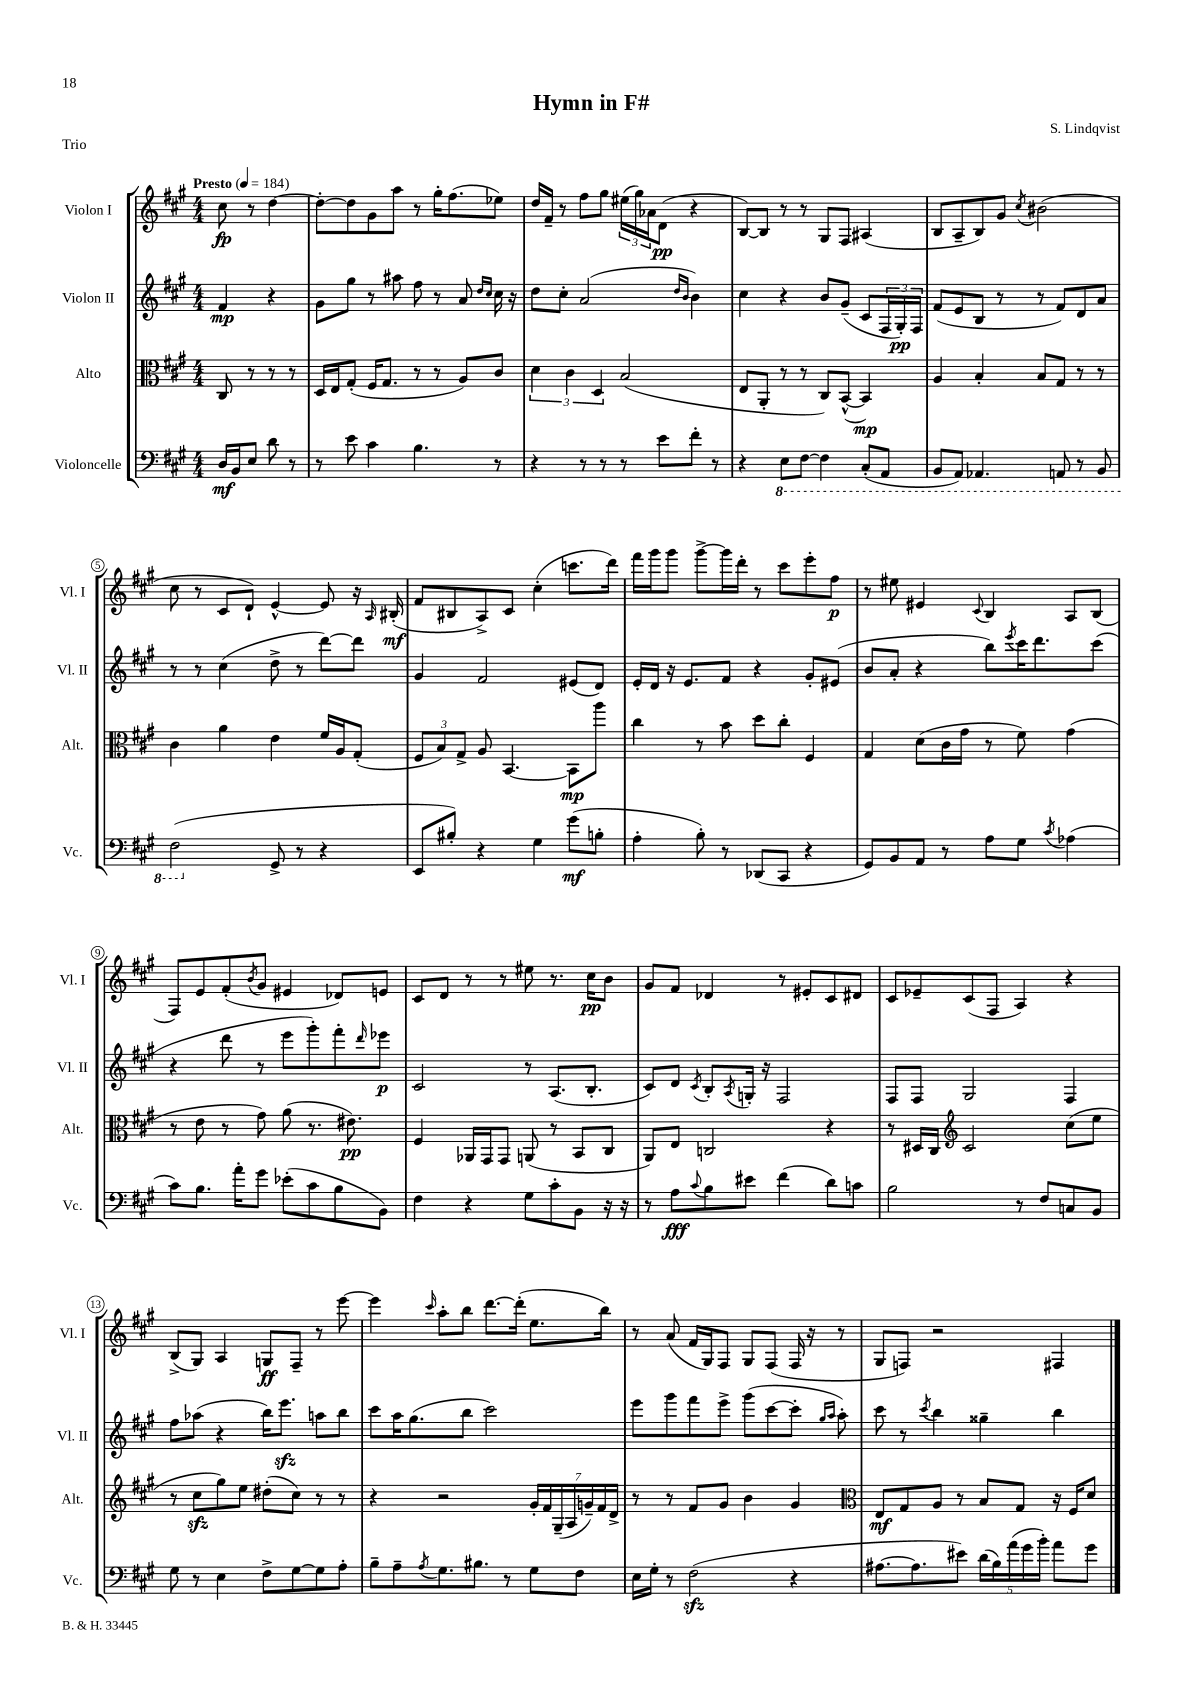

**kern	**dynam	**kern	**dynam	**kern	**dynam	**kern	**dynam
*part4	*part4	*part3	*part3	*part2	*part2	*part1	*part1
*staff4	*staff4	*staff3	*staff3	*staff2	*staff2	*staff1	*staff1
*I"Violoncelle	*	*I"Alto	*	*I"Violon II	*	*I"Violon I	*
*I'Vc.	*	*I'Alt.	*	*I'Vl. II	*	*I'Vl. I	*
*clefF4	*	*clefC3	*	*clefG2	*	*clefG2	*
*k[f#c#g#]	*	*k[f#c#g#]	*	*k[f#c#g#]	*	*k[f#c#g#]	*
*M4/4	*	*M4/4	*	*M4/4	*	*M4/4	*
*MM184	*	*MM184	*	*MM184	*	*MM184	*
=	=	=	=	=	=	=	=
!	!	!	!	!	!	!LO:TX:a:B:t=Presto	!
16D/LL	mf	8C#/	.	4f#/	mp	8cc#\	fp
16BB/J	.	.	.	.	.	.	.
8E/J	.	8r	.	.	.	8r	.
8d\	.	8r	.	4r	.	[4dd\	.
8r	.	8r	.	.	.	.	.
=1	=1	=1	=1	=1	=1	=1	=1
8r	.	16D/LL	.	8g#\L	.	8dd'\L_	.
.	.	16E/J	.	.	.	.	.
8e\	.	(8G#'/J	.	8gg#\J	.	8dd\]	.
4c#\	.	16F#/KL	.	8r	.	8g#\	.
.	.	8.G#/J	.	.	.	.	.
.	.	.	.	8aa#X\	.	8aa\J	.
4.B\	.	8r	.	8ff#\	.	8r	.
.	.	8r	.	8r	.	16gg#'\KL	.
.	.	.	.	.	.	(8.ff#\	.
.	.	8A/L)	.	8a/	.	.	.
.	.	.	.	16qqdd/LL	.	.	.
.	.	.	.	16qqcc#/JJ	.	.	.
8r	.	8c#/J	.	16cc#\	.	8ee-X\J)	.
.	.	.	.	16r	.	.	.
=2	=2	=2	=2	=2	=2	=2	=2
4r	.	6d\	.	8dd\L	.	16dd/LL	.
.	.	.	.	.	.	16f#~/JJ	.
.	.	.	.	8cc#'\J	.	8r	.
.	.	6c#\	.	.	.	.	.
8r	.	.	.	(2a/	.	8ff#\L	.
.	.	6D/	.	.	.	.	.
8r	.	.	.	.	.	8gg#\J	.
8r	.	(2B/	.	.	.	(24ee#X\LL	.
.	.	.	.	.	.	24gg#\)	.
.	.	.	.	.	.	24a-X\J	.
8e\L	.	.	.	.	.	(8d\J	pp
.	.	.	.	16qqdd/LL	.	.	.
.	.	.	.	16qqb/JJ	.	.	.
8f#'\J	.	.	.	4b\)	.	4r	.
8r	.	.	.	.	.	.	.
=3	=3	=3	=3	=3	=3	=3	=3
4r	.	8E/L	.	4cc#\	.	[8B/L)	.
.	.	8AA'/J	.	.	.	8B/J]	.
*8ba	*	*	*	*	*	*	*
8EE\L	.	8r	.	4r	.	8r	.
[8FF#\J	.	8r	.	.	.	8r	.
4FF#\]	.	8C#/L)	.	8b/L	.	8G#/L	.
.	.	([8BB^^/J	.	(8g#~/J	.	8F#/J	.
(8CC#'/L	.	4BB/])	mp	8c#/L	.	(4A#X/	.
8AAA/J	.	.	.	24F#/L	.	.	.
.	.	.	.	24G#'/)	pp	.	.
.	.	.	.	24F#/JJ	.	.	.
=4	=4	=4	=4	=4	=4	=4	=4
8BBB/L	.	4A/	.	(8f#/L	.	8B/L	.
8AAA/J)	.	.	.	8e/	.	8A~/	.
4.AAA-X/	.	4B'/	.	8B/J	.	8B/)	.
.	.	.	.	8r	.	8g#/J	.
.	.	.	.	.	.	8qcc#/	.
.	.	8B/L	.	8r	.	(2b#X\	.
8AAAn/	.	8G#/J	.	8f#/L)	.	.	.
8r	.	8r	.	8d/	.	.	.
8BBB/	.	8r	.	8a/J	.	.	.
!!LO:LB:g=z
=5	=5	=5	=5	=5	=5	=5	=5
(2FF#\	.	4c#\	.	8r	.	8cc#\	.
.	.	.	.	8r	.	8r	.
.	.	4a\	.	(4cc#\	.	8c#/L	.
.	.	.	.	.	.	8d`/J)	.
*X8ba	*	*	*	*	*	*	*
8GG#^/	.	4e\	.	8dd^\	.	[4e^^/	.
8r	.	.	.	8r	.	.	.
4r	.	16f#/LL	.	[8ddd\L)	.	8e/]	.
.	.	16A/J	.	.	.	.	.
.	.	(8G#'/J	.	8ddd\J]	.	16r	.
.	.	.	.	.	.	16qqA/	.
.	.	.	.	.	.	(16B#X'/	mf
=6	=6	=6	=6	=6	=6	=6	=6
8EE/L	.	12F#/L	.	4g#/	.	8f#/L	.
.	.	12B/)	.	.	.	.	.
8B#X'/J)	.	.	.	.	.	8B#X/	.
.	.	12G#^/J	.	.	.	.	.
4r	.	8A/	.	2f#/	.	8A^/)	.
.	.	[4.BB/	.	.	.	8c#/J	.
4G#\	.	.	.	.	.	(4cc#'\	.
(8g#\L	mf	8BB\L]	mp	(8e#X/L	.	8.cccn\L	.
8Bn'\J	.	8aa\J	.	8d/J)	.	.	.
.	.	.	.	.	.	16ddd\Jk)	.
=7	=7	=7	=7	=7	=7	=7	=7
4A'\	.	4cc#\	.	16e'/LL	.	16fff#\LL	.
.	.	.	.	16d/JJ	.	16ggg#\J	.
.	.	.	.	16r	.	8ggg#\J	.
.	.	.	.	8.e/L	.	.	.
8B'\)	.	8r	.	.	.	[8ggg#^\L	.
8r	.	8b\	.	8f#/J	.	16ggg#\L]	.
.	.	.	.	.	.	16ddd'\JJ	.
(8DD-X/L	.	8dd\L	.	4r	.	8r	.
8CC#/J	.	8cc#'\J	.	.	.	8ccc#\L	.
4r	.	4F#/	.	8g#'/L	.	8eee'\	.
.	.	.	.	(8e#X/J	.	8ff#\J	p
=8	=8	=8	=8	=8	=8	=8	=8
8GG#/L)	.	4G#/	.	8b/L	.	8r	.
8BB/	.	.	.	8a'/J	.	8ee#X\	.
8AA/J	.	(8d\L	.	4r	.	4e#X/	.
8r	.	16c#\L	.	.	.	.	.
.	.	16g#\JJ	.	.	.	.	.
.	.	.	.	.	.	8qqc#/	.
8A\L	.	8r	.	8bb\L)	.	4B/	.
.	.	.	.	8qeee/	.	.	.
8G#\J	.	8f#\)	.	16ccc#\K	.	.	.
.	.	.	.	8.ddd\	.	.	.
8qc#/	.	.	.	.	.	.	.
(4A-X\	.	(4g#\	.	.	.	8A/L	.
.	.	.	.	(8ccc#\J	.	(8B/J	.
!!LO:LB:g=z
=9	=9	=9	=9	=9	=9	=9	=9
8c#\L)	.	8r	.	4r	.	8F#/L)	.
8.B\J	.	8e\	.	.	.	8e/	.
.	.	8r	.	8ddd\	.	(8f#'/	.
16a'\KL	.	.	.	.	.	.	.
.	.	.	.	.	.	8qb/	.
8g#\J	.	8g#\)	.	8r	.	8g#/J	.
(8e-X'\L	.	(8a\	.	8eee\L	.	4e#X/	.
8c#\	.	8.r	.	8ggg#'\)	.	.	.
8B\	.	.	.	8fff#'\	.	8d-X/L)	.
.	.	8.e#X\)	pp	.	.	.	.
.	.	.	.	16qqddd/	.	.	.
8BB\J)	.	.	.	8eee-X\J	p	8en/J	.
=10	=10	=10	=10	=10	=10	=10	=10
4F#\	.	4F#/	.	2c#/	.	8c#/L	.
.	.	.	.	.	.	8d/J	.
4r	.	16AA-X/LL	.	.	.	8r	.
.	.	16GG#/J	.	.	.	.	.
.	.	8GG#/J	.	.	.	8r	.
8G#\L	.	(8AAn/	.	8r	.	8ee#X\	.
8c#'\	.	8r	.	(8.A/L	.	8.r	.
8BB\J	.	8BB/L	.	.	.	.	.
.	.	.	.	8.B'/J	.	16cc#\KL	pp
16r	.	8C#/J	.	.	.	8b\J	.
16r	.	.	.	.	.	.	.
=11	=11	=11	=11	=11	=11	=11	=11
8r	.	8AA/L)	.	8c#/L)	.	8g#/L	.
8A\L	fff	8E/J	.	8d/J	.	8f#/J	.
8qqc#/	.	.	.	8qc#/	.	.	.
8B\	.	2Cn/	.	8B'/L	.	4d-X/	.
.	.	.	.	8qA/	.	.	.
8e#X\J	.	.	.	16Gn'/Jk	.	.	.
.	.	.	.	16r	.	.	.
(4f#\	.	.	.	2F#/	.	8r	.
.	.	.	.	.	.	8e#X'/L	.
8d\L)	.	4r	.	.	.	8c#/	.
8cn\J	.	.	.	.	.	8d#X/J	.
=12	=12	=12	=12	=12	=12	=12	=12
2B\	.	8r	.	8F#/L	.	8c#/L	.
.	.	16D#X/LL	.	8F#/J	.	8e-X~/	.
.	.	16C#/JJ	.	.	.	.	.
*	*	*clefG2	*	*	*	*	*
.	.	2c#/	.	2G#/	.	(8c#/	.
.	.	.	.	.	.	8F#/J	.
8r	.	.	.	.	.	4A/)	.
8F#/L	.	.	.	.	.	.	.
8Cn/	.	(8cc#\L	.	4F#/	.	4r	.
8BB/J	.	8ee\J	.	.	.	.	.
!!LO:LB:g=z
=13	=13	=13	=13	=13	=13	=13	=13
8G#\	.	8r	.	8ff#\L	.	(8B^/L	.
8r	.	8cc#zz\L	.	(8aa-X\J	.	8G#/J)	.
4E\	.	8gg#\)	.	4r	.	4A/	.
.	.	8ee\J	.	.	.	.	.
8F#^\L	.	(8dd#X'\L	.	16bb\KL)	.	8Gn/L	ff
.	.	.	.	8.eeezz\J	.	.	.
[8G#\	.	8cc#\J)	.	.	.	8F#~/J	.
8G#\]	.	8r	.	8aan\L	.	8r	.
8A'\J	.	8r	.	8bb\J	.	[8eee\	.
=14	=14	=14	=14	=14	=14	=14	=14
8B~\L	.	4r	.	8ccc#\L	.	4eee\]	.
8A~\	.	.	.	16aa\K	.	.	.
.	.	.	.	(8.gg#\	.	.	.
8qA/	.	.	.	.	.	16qqccc#/	.
8.G#\	.	2r	.	.	.	8aa'\L	.
.	.	.	.	8bb\J	.	8bb\J	.
8.B#X\J	.	.	.	.	.	.	.
.	.	.	.	2ccc#\)	.	[8.ddd\L	.
8r	.	.	.	.	.	.	.
.	.	.	.	.	.	(16ddd'\Jk]	.
8G#\L	.	28g#'/LL	.	.	.	8.ee\L	.
.	.	28f#/	.	.	.	.	.
.	.	(28G#~/	.	.	.	.	.
.	.	28A/	.	.	.	.	.
8F#\J	.	.	.	.	.	.	.
.	.	28gn~/)	.	.	.	.	.
.	.	28f#/	.	.	.	.	.
.	.	.	.	.	.	16bb\Jk)	.
.	.	28d^/JJ	.	.	.	.	.
=15	=15	=15	=15	=15	=15	=15	=15
16E\LL	.	8r	.	8eee\L	.	8r	.
16G#'\JJ	.	.	.	.	.	.	.
8r	.	8r	.	8ggg#\	.	(8a/	.
(2F#zz\	.	8f#/L	.	8fff#\	.	16f#/LL	.
.	.	.	.	.	.	16G#/J)	.
.	.	8g#/J	.	8eee^\J	.	8F#/J	.
.	.	4b\	.	(8ggg#\L	.	8G#/L	.
.	.	.	.	[8ccc#\	.	(8F#/J	.
4r	.	4g#/	.	8ccc#'\J]	.	16F#/	.
.	.	.	.	.	.	16r	.
.	.	.	.	16qqgg#/LL	.	.	.
.	.	.	.	16qqaa/JJ	.	.	.
.	.	.	.	8aa'\)	.	8r	.
=16	=16	=16	=16	=16	=16	=16	=16
*	*	*clefC3	*	*	*	*	*
[8.A#X\L	.	8E/L	mf	8ccc#\	.	8G#/L	.
.	.	8G#/	.	8r	.	8Fn/J)	.
8.A#\]	.	.	.	.	.	.	.
.	.	.	.	8qccc#/	.	.	.
.	.	8A/J	.	4bb\	.	2r	.
8e#X\J)	.	8r	.	.	.	.	.
(20d\LL	.	8B/L	.	4gg##X~\	.	.	.
20B\)	.	.	.	.	.	.	.
(20a\	.	.	.	.	.	.	.
.	.	8G#/J	.	.	.	.	.
20g#\	.	.	.	.	.	.	.
20b'\JJ)	.	.	.	.	.	.	.
8a\L	.	16r	.	4bb\	.	4F#X/	.
.	.	16F#/KL	.	.	.	.	.
8g#\J	.	8d/J	.	.	.	.	.
==	==	==	==	==	==	==	==
*-	*-	*-	*-	*-	*-	*-	*-
